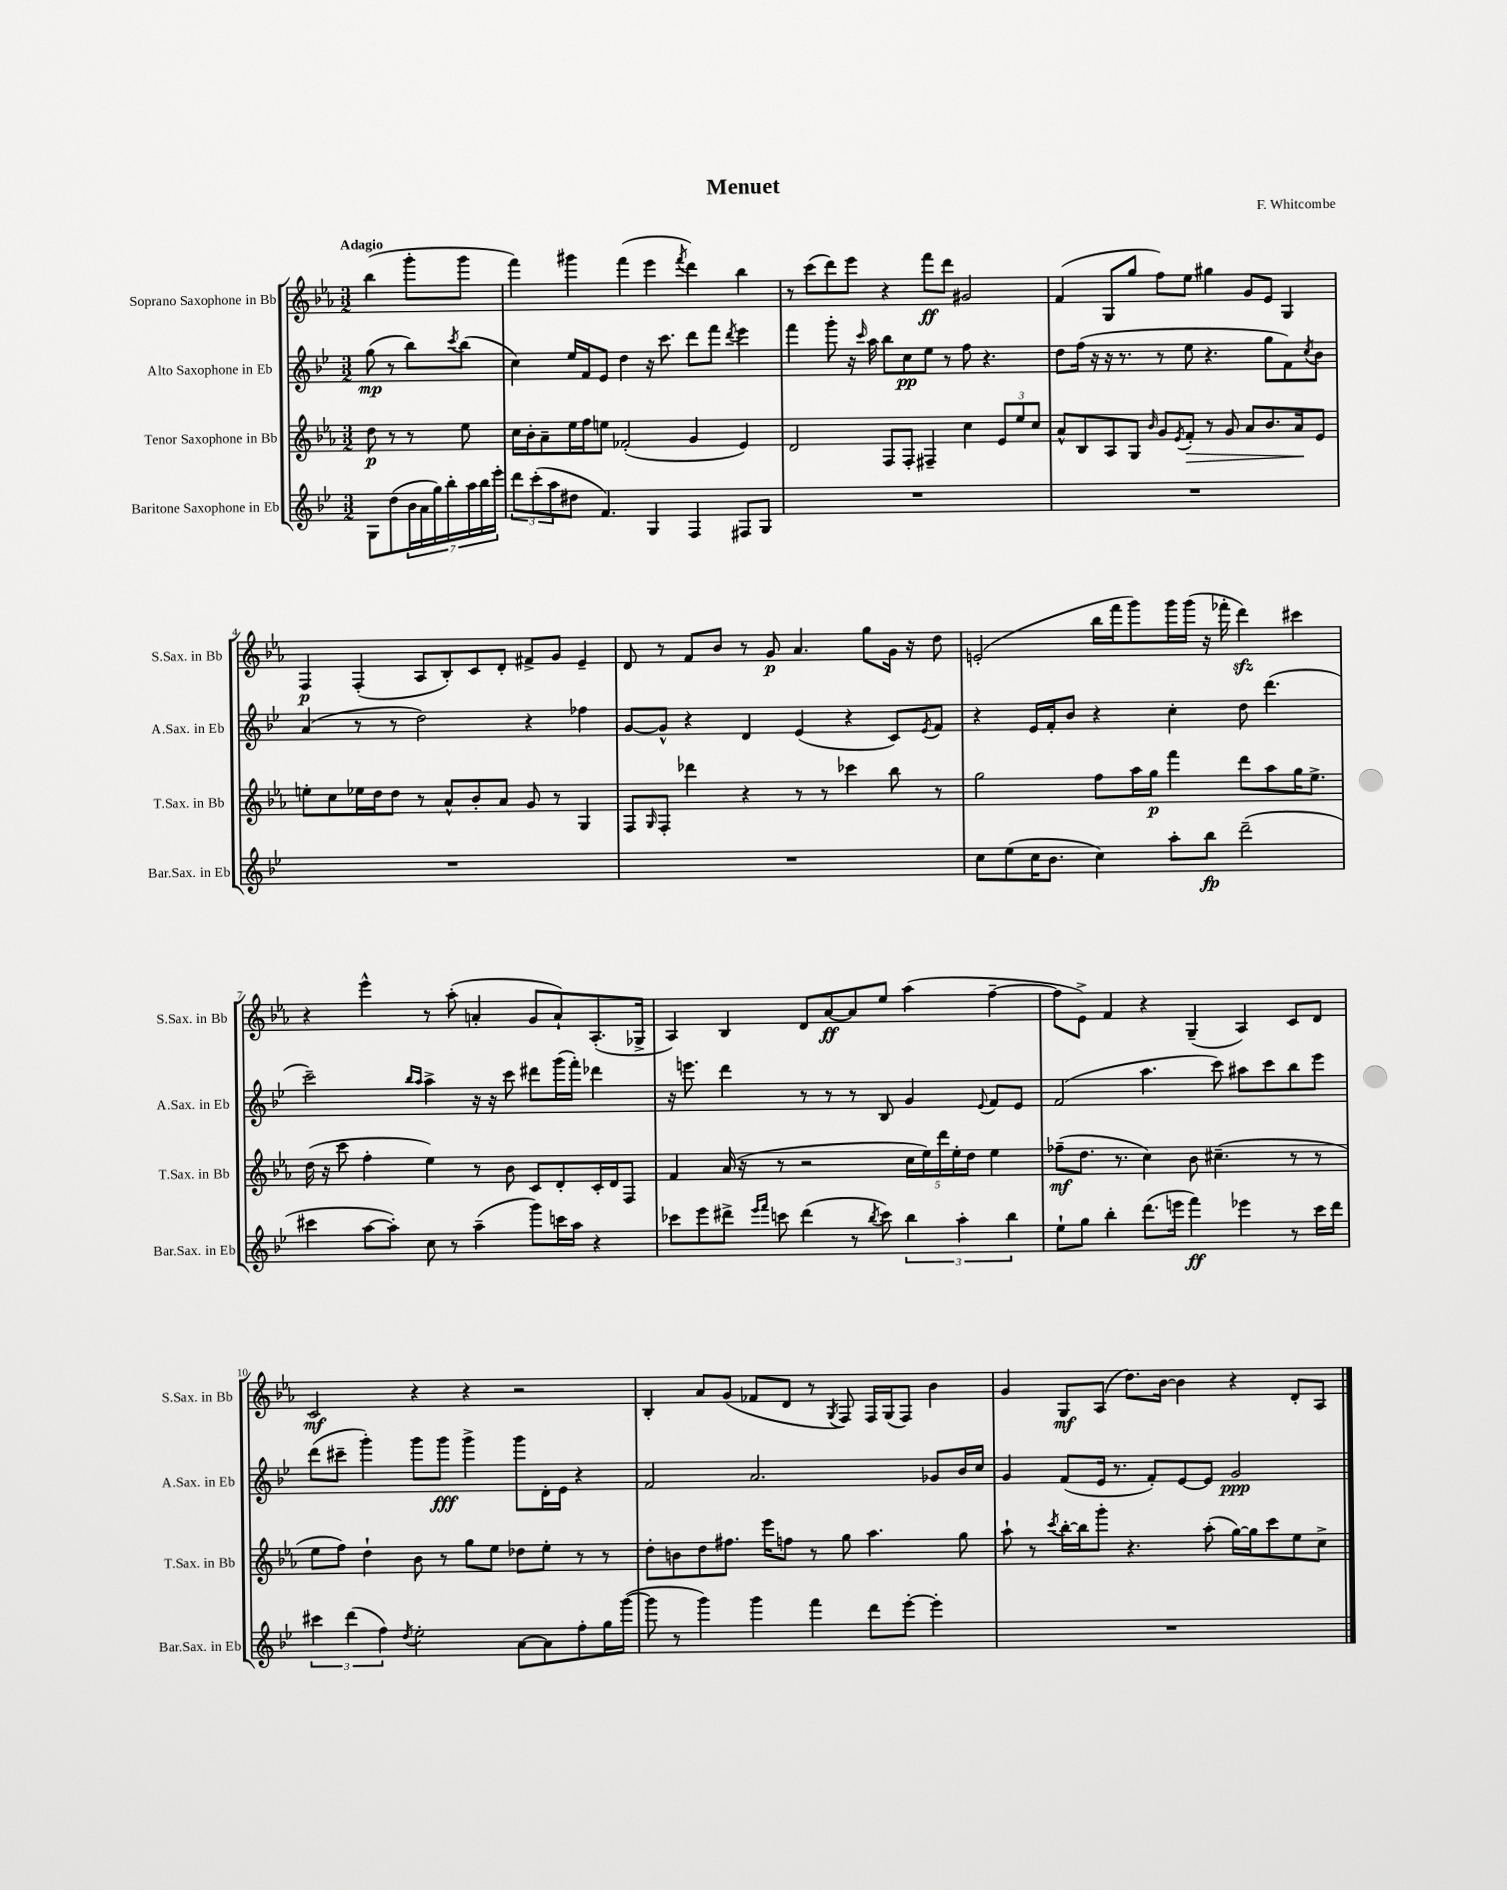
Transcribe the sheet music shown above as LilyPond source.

\header { title = "Menuet" composer = "F. Whitcombe" }
<<
\new StaffGroup <<
\new Staff = "s0" \with { instrumentName = "Soprano Saxophone in Bb" shortInstrumentName = "S.Sax. in Bb" } {
    \clef treble \key ees \major \numericTimeSignature \time 3/2 \partial 2 \tempo "Adagio"
    bes''4( g'''8-. g'''8 |
    f'''4) gis'''4 f'''4( ees'''4 \acciaccatura { f'''8 } d'''4) bes''4 |
    r8 c'''8( d'''8) ees'''8 r4 f'''8\ff d'''8 gis'2 |
    f'4( g8 g''8 f''8) ees''8 gis''4 g'8 ees'8 g4 |
    f4\p f4-.( aes8 bes8-.) c'8 d'8-. fis'8-> g'8 ees'4-- |
    d'8 r8 f'8 bes'8 r8 g'8\p aes'4. g''8 g'16 r16 d''8 |
    e'2-.( bes''16 f'''16 g'''8) g'''16 g'''16( r16 fes'''16-. d'''4\sfz) cis'''4 |
    r4 ees'''4-^ r8 aes''8-.( a'4-. g'8 a'8-!) aes8.-.( ges16-> |
    aes4) bes4 d'8 aes'8~\ff aes'8 ees''8 aes''4( f''4~-- |
    f''8 ees'8->) f'4 r4 g4--( aes4) c'8 d'8 |
    c'2\mf r4 r4 r2 |
    bes4-. aes'8 g'8( fes'8 d'8 r8 \acciaccatura { g8 } f8) f16 g16( f8) bes'4 |
    g'4 g8\mf aes8( d''8.) bes'16~ bes'4 r4 d'8-. aes8 \bar "|." |
}
\new Staff = "s1" \with { instrumentName = "Alto Saxophone in Eb" shortInstrumentName = "A.Sax. in Eb" } {
    \clef treble \key bes \major \numericTimeSignature \time 3/2 \partial 2
    g''8\mp( r8 bes''8) \acciaccatura { c'''8 } bes''8( |
    c''4) ees''16 f'16 ees'8 d''4 r16 c'''8. d'''8 f'''8 \acciaccatura { d'''8 } ees'''4 |
    f'''4 g'''8-. r16 \grace { c'''16 } a''16 bes''8 c''8\pp ees''8 r8 f''8 r4. |
    d''8 f''16( r16 r16 r8. r8 ees''8 r4. g''8 f'8) \acciaccatura { c''8 } bes'8 |
    a'4( r8 r8 d''2) r4 fes''4 |
    g'8~ g'8-^ r4 d'4 ees'4( r4 c'8) \acciaccatura { ees'8 } f'8 |
    r4 ees'16 f'16-. bes'8 r4 c''4-. d''8 d'''4.( |
    c'''2--) \grace { bes''16 a''16 } a''4-> r16 r16 c'''8 dis'''8 g'''16( f'''16-.) des'''4 |
    r16 e'''8. d'''4 r8 r8 r8 bes8 g'4 \appoggiatura { ees'8 } f'8 ees'8 |
    f'2( a''4. c'''8) ais''8 c'''8 bes''8 ees'''8 |
    d'''8( cis'''8-- g'''4-.) g'''8 g'''8\fff g'''4-> g'''8 d'16-. ees'16 r4 |
    f'2 a'2. ges'8 bes'16 c''16 |
    g'4 f'8( ees'16 r8. f'8-.) ees'8~ ees'8 g'2\ppp \bar "|." |
}
\new Staff = "s2" \with { instrumentName = "Tenor Saxophone in Bb" shortInstrumentName = "T.Sax. in Bb" } {
    \clef treble \key ees \major \numericTimeSignature \time 3/2 \partial 2
    d''8\p r8 r8 ees''8 |
    c''16 bes'16-. aes'8-- ees''16 f''16 e''8 fes'2-.( g'4 ees'4) |
    d'2 f8 f8-. fis4-- c''4 \tuplet 3/2 { ees'8 ees''8 c''8 } |
    aes'8-^ bes8 aes8 g8 \grace { bes'16 } g'8 \acciaccatura { ees'8 } f'8-.\> r8 g'8 aes'8 bes'8. aes'16\! ees'8 |
    e''8-. c''8 ees''16 d''16 d''8 r8 aes'8-^ bes'8-. aes'8 g'8 r8 g4 |
    f8 \grace { g16 } f8-. des'''4 r4 r8 r8 ces'''4 bes''8 r8 |
    g''2 f''8 aes''16 g''16\p f'''4 d'''8 aes''8 g''16 ees''8.-> |
    d''16( r16 c'''8 f''4-. ees''4) r8 bes'8 c'8 d'8-. c'16-. d'16 f8 |
    f'4 aes'16( r16 r8 r2 \tuplet 5/4 { c''16 ees''16) d'''16 ees''16-. d''16 } ees''4 |
    fes''8--\mf( d''8. r8. c''4) bes'8 cis''4.--( r8 r8 |
    ees''8 f''8) d''4-! bes'8 r8 g''8 ees''8 des''8 ees''8-. r8 r8 |
    d''8-. b'8 d''8 fis''8. ees'''16 f''8 r8 g''8 aes''4. g''8 |
    aes''8-! r8 \acciaccatura { c'''8 } bes''16~-. bes''16 g'''8-. r4. aes''8-.( g''16~) g''16 c'''8 ees''8 c''8-> \bar "|." |
}
\new Staff = "s3" \with { instrumentName = "Baritone Saxophone in Eb" shortInstrumentName = "Bar.Sax. in Eb" } {
    \clef treble \key bes \major \numericTimeSignature \time 3/2 \partial 2
    g8 d''8( \tuplet 7/4 { bes'16 a'16 g''16) bes''16-. a''16 bes''16 ees'''16-. } |
    \tuplet 3/2 { d'''8 c'''8-.( a''8 } dis''8 f'4.) g4 f4 fis8 g8 |
    R1. |
    R1. |
    R1. |
    R1. |
    c''8 ees''8( c''16 bes'8. c''4) a''8-. bes''8\fp d'''2--( |
    cis'''4 a''8~ a''8-.) c''8 r8 a''4--( g'''8) c'''16 a''16 r4 |
    ces'''8 ees'''8 dis'''8-> \grace { ees'''16 f'''16 } c'''8 dis'''4( r8 \acciaccatura { bes''8 } c'''8) \tuplet 3/2 { bes''4 a''4-. bes''4 } |
    ees''8-! g''8 bes''4-. d'''8.( e'''16 f'''4\ff) ees'''4 r8 c'''16 d'''16 |
    \tuplet 3/2 { cis'''4 d'''4( f''4) } \acciaccatura { d''8 } ees''2-. a'8~ a'8 f''8-. g''16 g'''16~( |
    g'''8 r8 g'''4) g'''4 f'''4 d'''8 ees'''8~-. ees'''4-. |
    R1. \bar "|." |
}
>>
>>
